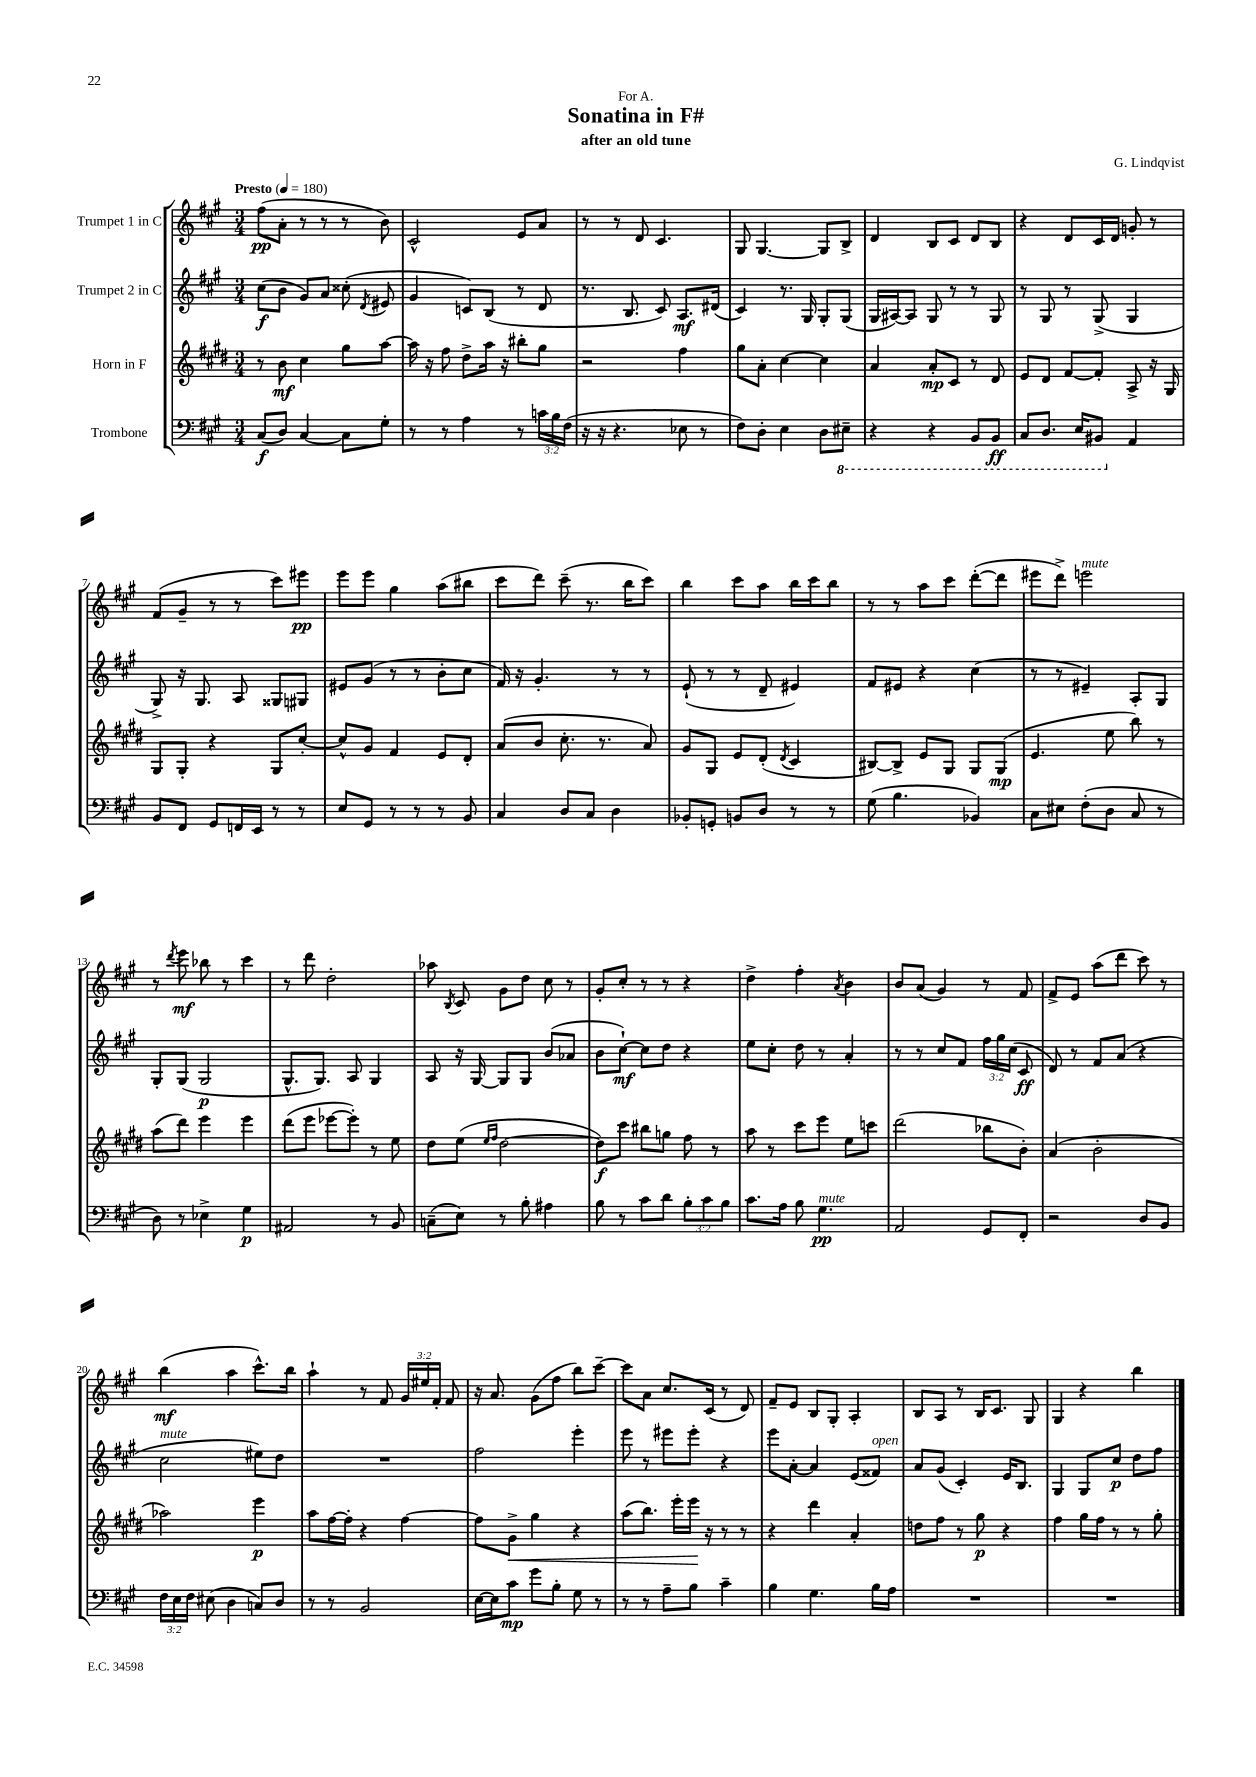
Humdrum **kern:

**kern	**kern	**kern	**kern
*staff4	*staff3	*staff2	*staff1
*clefF4	*clefG2	*clefG2	*clefG2
*k[f#c#g#]	*k[f#c#g#d#]	*k[f#c#g#]	*k[f#c#g#]
*M3/4	*M3/4	*M3/4	*M3/4
*MM180	*MM180	*MM180	*MM180
(8C#/L	8r	(8cc#\L	(8ff#\L
8D/J)	8b\	8b\J	8a'\J
[4C#/	4cc#\	8g#/L)	8r
.	.	8a/J	8r
8C#\]L	8gg#\L	(8cc##'\	8r
.	.	8qd/	.
8G#'\J	[8aa\J	8e#/	8b\)
=	=	=	=
8r	16aa\]	4g#/	2c#^^/
.	16r	.	.
8r	8ff#\	.	.
4A\	8dd#^\L	8c/L)	.
.	16aa\Jk	(8B/J	.
.	16r	.	.
8r	8bb#'\L	8r	8e/L
24c\LL	8gg#\J	8d/	8a/J
24B\	.	.	.
(24F#\JJ	.	.	.
=	=	=	=
16r	2r	8.r	8r
16r	.	.	.
4.r	.	.	8r
.	.	8.B/	.
.	.	.	8d/
.	.	8c#/)	4.c#/
8E-\	4ff#\	8.A/L	.
8r	.	.	.
.	.	(16d#/Jk	.
=	=	=	=
8F#\L)	8gg#\L	4c#/)	8G#/
8D'\J	8a'\J	.	[4.G#/
4E\	[4cc#\	8.r	.
.	.	16G#/	.
8D\L	4cc#\]	8G#'/L	8G#/]L
8EE#~\J	.	(8G#/J	8B^/J
=	=	=	=
4r	4a/	16G#/LL	4d/
.	.	[16A#/J)	.
.	.	8A#/]J	.
4r	8a'/L	8G#/	8B/L
.	8c#/J	8r	8c#/J
8BBB/L	8r	8r	8d/L
8BBB/J	8d#/	8G#/	8B/J
=	=	=	=
8CC#/L	8e/L	8r	4r
8.DD/J	8d#/J	8G#/	.
.	[8f#/L	8r	8d/L
16EE/LK	.	.	.
8BBB#/J	8f#'/]J	(8G#^/	16c#/L
.	.	.	16d/JJ
4AA/	8A^/	4G#/	8g'/
.	16r	.	8r
.	16G#/	.	.
=	=	=	=
8BB/L	8G#/L	8G#^/)	(8f#/L
8FF#/J	8G#'/J	16r	8g#~/J
.	.	8.G#/	.
8GG#/L	4r	.	8r
16FF/L	.	8A/	8r
16EE/JJ	.	.	.
8r	8G#/L	8G##/L	8ccc#\L)
8r	[8cc#'/J	8G#/J	8eee#\J
=	=	=	=
8E/L	8cc#^^/]L	8e#/L	8eee\L
8GG#/J	8g#/J	(8g#/J	8eee\J
8r	4f#/	8r	4gg#\
8r	.	8r	.
8r	8e/L	8b'\L	(8aa\L
8BB/	8d#'/J	8cc#\J	8bb#\J
=	=	=	=
4C#/	(8a/L	16f#/)	8ccc#\L
.	.	16r	.
.	8b/J	4.g#'/	8ddd\J)
8D/L	8.cc#'\	.	(8ccc#~\
8C#/J	.	.	8.r
.	8.r	.	.
4D\	.	8r	.
.	.	.	16bb\LK
.	8a/)	8r	8ccc#\J)
=	=	=	=
8BB-'/L	8g#/L	(8e`/	4bb\
8GG'/J	8G#/J	8r	.
8BB/L	8e/L	8r	8ccc#\L
8D/J	(8d#'/J	8d~/	8aa\J
.	8qd#/	.	.
8r	4c#/	4e#/)	16bb\LL
.	.	.	16ccc#\J
8r	.	.	8bb\J
=	=	=	=
(8G#\	[8B#/L)	8f#/L	8r
4.B\	8B#^/]J	8e#/J	8r
.	8e/L	4r	8aa\L
.	8G#/J	.	8ccc#\J
4BB-/)	8G#/L	(4cc#\	([8ddd'\L
.	(8G#/J	.	8ddd\]J
=	=	=	=
8C#\L	4.e/	8r	8eee#\L
8E#\J	.	8r	8ddd^\J)
(8F#'\L	.	4e#~/)	2eee\
8D\J	8ee\	.	.
8C#/	8bb\)	8A'/L	.
8r	8r	8G#/J	.
=	=	=	=
8D\)	(8aa\L	8G#'/L	8r
.	.	.	8qddd/
8r	8ddd#\J)	(8G#/J	8eee\
4E-^\	4eee\	2G#/	8bb-\
.	.	.	8r
4G#\	4eee\	.	4ccc#\
=	=	=	=
2AA#/	(8ddd#\L	8.G#^^/L	8r
.	8eee\J	.	8ddd\
.	.	8.G#/J)	.
.	[8eee-\L	.	2dd'\
.	8eee-'\]J)	8A/	.
8r	8r	4G#/	.
8BB/	8ee\	.	.
=	=	=	=
(8C~\L	8dd#\L	8A/	8aa-\
.	.	.	8qB/
8E\J)	(8ee\J	16r	8c#/
.	.	[16G#/	.
.	16qqee/LL	.	.
.	16qqff#/JJ	.	.
8r	[2dd#\	8G#/]L	8g#\L
8B'\	.	8G#/J	8dd\J
4A#\	.	(8b/L	8cc#\
.	.	8a-/J	8r
=	=	=	=
8B\	8dd#\]L)	8b\L	8g#'/L
8r	8ccc#\J	[8cc#`\J)	8cc#'/J
8c#\L	8bb#\L	8cc#\]L	8r
8d\J	8gg\J	8dd\J	8r
12B'\L	8ff#\	4r	4r
12c#\	.	.	.
.	8r	.	.
12B\J	.	.	.
=	=	=	=
8.c#\L	8aa\	8ee\L	4dd^\
.	8r	8cc#'\J	.
16A\Jk	.	.	.
8B\	8ccc#\L	8dd\	4ff#'\
4.G#\	8eee\J	8r	.
.	.	.	8qa/
.	8ee\L	4a'/	4b\
.	8ccc\J	.	.
=	=	=	=
2AA/	(2ddd#\	8r	8b/L
.	.	8r	(8a/J
.	.	8cc#/L	4g#/)
.	.	8f#/J	.
8GG#/L	8bb-\L	24ff#\LL	8r
.	.	24gg#\	.
.	.	(24cc#\JJ	.
8FF#'/J	8b'\J)	8c#/	8f#/
=	=	=	=
2r	(4a/	8d/)	8f#^/L
.	.	8r	8e/J
.	2b'\	8f#/L	(8aa\L
.	.	(8a/J	8ddd\J
8D/L	.	4r	8ccc#\)
8BB/J	.	.	8r
=	=	=	=
24F#\LL	2aa-\)	2cc#\	(4bb\
24E\	.	.	.
24F#\JJ	.	.	.
(8E#\	.	.	.
4D\	.	.	4aa\
8C/L)	4eee\	8ee#\L)	8.ccc#^^\L)
8D/J	.	8dd\J	.
.	.	.	16bb\Jk
=	=	=	=
8r	8aa\L	2.r	4aa`\
8r	[16ff#\L	.	.
.	16ff#'\]JJ	.	.
2BB/	4r	.	8r
.	.	.	8f#/
.	[4ff#\	.	24g#/LL
.	.	.	24ee#/
.	.	.	24f#'/JJ
.	.	.	8f#/
=	=	=	=
[16E\LL	8ff#\]L	2ff#\	16r
16E\]J	.	.	8.a/
8c#\J	8g#^\J	.	.
8g#\L	4gg#\	.	(8g#\L
8B'\J	.	.	8ff#\J
8G#\	4r	4eee'\	8bb\L)
8r	.	.	[8ccc#~\J
=	=	=	=
8r	(8aa\L	8eee\	8ccc#\]L
8r	8.bb\J)	8r	8a\J
8A~\L	.	8eee#\L	8.cc#/L
.	16eee'\LL	.	.
8B\J	16eee\JJ	8eee#'\J	.
.	16r	.	(16c#/Jk
4c#~\	8r	4r	8r
.	8r	.	8d/)
=	=	=	=
4B\	4r	8eee\L	8f#~/L
.	.	[8a'\J	8e/J
4.G#\	4ddd#\	4a/]	8B/L
.	.	.	8G#'/J
.	4a'/	(8e/L	4A'/
16B\LL	.	8f##/J)	.
16A\JJ	.	.	.
=	=	=	=
2.r	8dd\L	8a/L	8B/L
.	8ff#\J	(8g#/J	8A/J
.	8r	4c#'/)	8r
.	8gg#\	.	16B/LK
.	.	.	8.c#/J
.	4r	16e/LK	.
.	.	8.B/J	.
.	.	.	8G#/
=	=	=	=
2.r	4ff#\	4G#/	4G#/
.	16gg#\LL	8G#/L	4r
.	16ff#\JJ	.	.
.	8r	8cc#/J	.
.	8r	8dd\L	4bb\
.	8gg#'\	8ff#\J	.
==	==	==	==
*-	*-	*-	*-
